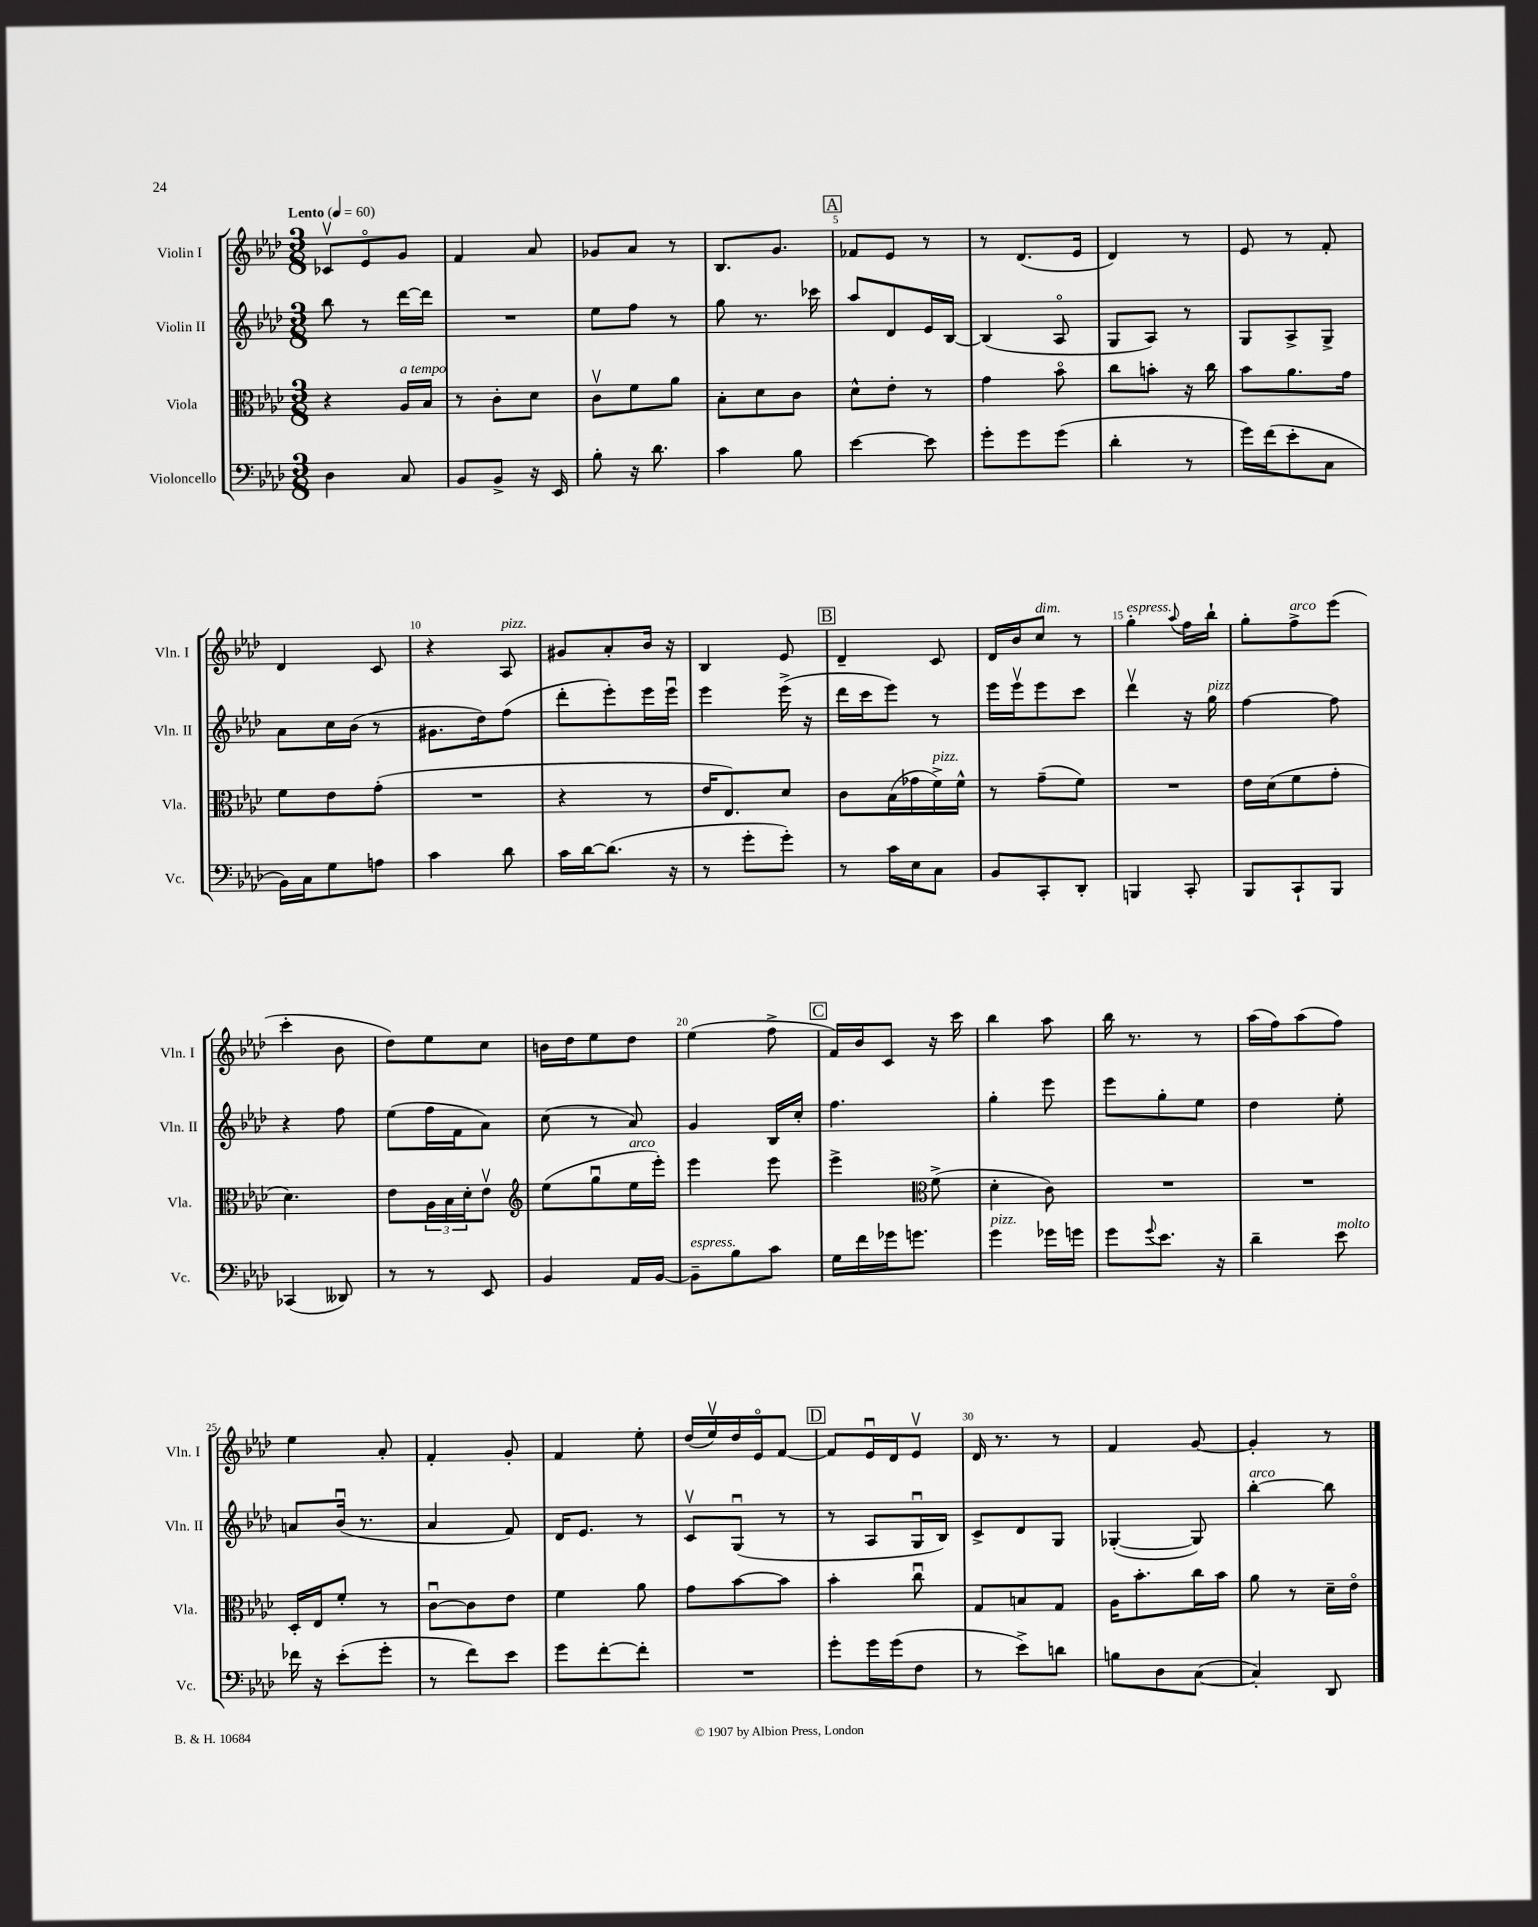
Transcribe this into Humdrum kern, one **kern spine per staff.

**kern	**kern	**kern	**kern
*staff4	*staff3	*staff2	*staff1
*clefF4	*clefC3	*clefG2	*clefG2
*k[b-e-a-d-]	*k[b-e-a-d-]	*k[b-e-a-d-]	*k[b-e-a-d-]
*M3/8	*M3/8	*M3/8	*M3/8
*MM60	*MM60	*MM60	*MM60
4D-	4r	8bb-	8c-v
.	.	8r	8e-o
8C	16A-	[16ddd-	8g
.	16B-	16ddd-]	.
=	=	=	=
8BB-	8r	4.r	4f
8BB-^	8c'	.	.
16r	8d-	.	8a-
16EE-	.	.	.
=	=	=	=
8B-'	8cv	8ee-	8g-
16r	8f	8ff	8a-
8.d-	.	.	.
.	8a-	8r	8r
=	=	=	=
4c	8B-'	8gg	8.B-
.	8d-	8.r	.
.	.	.	8.g
8B-	8c	.	.
.	.	16ccc-	.
=	=	=	=
[4e-	8d-^^	8aa-	8f-
.	8e-'	8d-	8e-
8e-]	8r	16e-	8r
.	.	[16B-	.
=	=	=	=
8g'	4g	(4B-]	8r
8g	.	.	(8.d-
(8g	8b-o	8A-o	.
.	.	.	16e-
=	=	=	=
4d-'	8cc	8G	4d-)
.	8b'	8A-)	.
8r	16r	8r	8r
.	16cc	.	.
=	=	=	=
16g)	8b-	8G	8e-
(16f	.	.	.
8e-'	8.a-	8A-^	8r
8C	.	8G^	8f'
.	16g	.	.
=	=	=	=
16BB-)	8f	8a-	4d-
16C	.	.	.
8G	8e-	16cc	.
.	.	(16b-	.
8A	(8g'	8r	8c
=	=	=	=
4c	4.r	8.g#	4r
.	.	16dd-)	.
8d-	.	(8ff	8A-
=	=	=	=
16c	4r	8ddd-'	8g#
[16d-	.	.	.
(8.d-]	.	8eee-')	8a-'
.	8r	16eee-	16b-
16r	.	16eee-u	16r
=	=	=	=
8r	16e-	4eee-	4B-
.	8.E-)	.	.
8g'	.	.	.
8g')	8d-	(16eee-^	8e-
.	.	16r	.
=	=	=	=
8r	8c	16ddd-	4d-~
.	.	16ccc	.
16c	(16B-	8eee-)	.
16E-	16g-	.	.
8C	16f^)	8r	8c
.	16f^^	.	.
=	=	=	=
8BB-	8r	16eee-	16d-
.	.	16eee-v	16b-
8CC'	(8g~	8eee-	8cc
8DD-'	8f)	8ccc	8r
=	=	=	=
4BBB	4.r	4ddd-v	4gg'
.	.	.	8qqaa-
8CC'	.	16r	16ff
.	.	16gg	16bb-`
=	=	=	=
8BBB-	16e-	[4ff	8gg'
.	(16d-	.	.
8CC`	8f	.	8ff^
8BBB-	8g'	8ff]	(8eee-
=	=	=	=
(4CC-	4.d-)	4r	4ccc'
8DD--)	.	8ff	8b-
=	=	=	=
8r	8e-	(8ee-	8dd-)
8r	24A-	16ff	8ee-
.	24B-	.	.
.	.	16f	.
.	24d-'	.	.
8EE-	8e-v	8a-)	8cc
=	=	=	=
*	*clefG2	*	*
4BB-	(8ee-	(8cc	16b
.	.	.	16dd-
.	8ggu	8r	8ee-
16AA-	16ee-	8a-)	8dd-
[16BB-	16eee-')	.	.
=	=	=	=
8BB-~]	4eee-	4g	(4ee-
8B-	.	.	.
8c	8eee-	16B-	8ff^
.	.	16cc'	.
=	=	=	=
16G	4eee-^	4.ff	16f)
16f	.	.	16b-
16g-	.	.	8c
8.g	.	.	.
*	*clefC3	*	*
.	(8f^	.	16r
.	.	.	16ccc
=	=	=	=
4g	4d-'	4gg'	4bb-
16g-	8c)	8eee-	8aa-
16g	.	.	.
=	=	=	=
8g	4.r	8eee-	16bb-
.	.	.	8.r
8qqg	.	.	.
8.e-	.	8gg'	.
.	.	8ee-	8r
16r	.	.	.
=	=	=	=
4d-~	4.r	4dd-	(16aa-
.	.	.	16ff)
.	.	.	(8aa-
8e-	.	8ee-'	8ff)
=	=	=	=
16f-	16D-'	8a	4ee-
16r	16E-	.	.
(8e-'	8f'	(16b-u	.
.	.	8.r	.
8g'	8r	.	8a-'
=	=	=	=
8r	[8cu	4a-	4f'
8f)	8c]	.	.
8e-	8e-	8f)	8g'
=	=	=	=
8g	4f	16d-	4f
.	.	8.e-	.
[8f'	.	.	.
8f']	8a-	8r	8ee-'
=	=	=	=
4.r	8g	8cv	(16dd-
.	.	.	16ee-v)
.	[8b-	(8Gu	16dd-
.	.	.	16e-o
.	8b-]	8r	[8f
=	=	=	=
8g'	4b-'	8r	8f]
16g	.	8A-	16e-u
(16g	.	.	16d-
8F	8ccu	16Gu	8e-v
.	.	16B-)	.
=	=	=	=
8r	8G	8c^	16d-
.	.	.	8.r
8e-^)	8B	8d-	.
8d	8G	8G	8r
=	=	=	=
8B	16A-	([4G-'	4f
.	8.b-'	.	.
8D-	.	.	.
([8C	16cc	8G-])	[8g
.	16b-	.	.
=	=	=	=
4C'])	8a-	[4bb-'	4g']
.	8r	.	.
8DD-	16d-~	8bb-]	8r
.	16e-o	.	.
==	==	==	==
*-	*-	*-	*-
